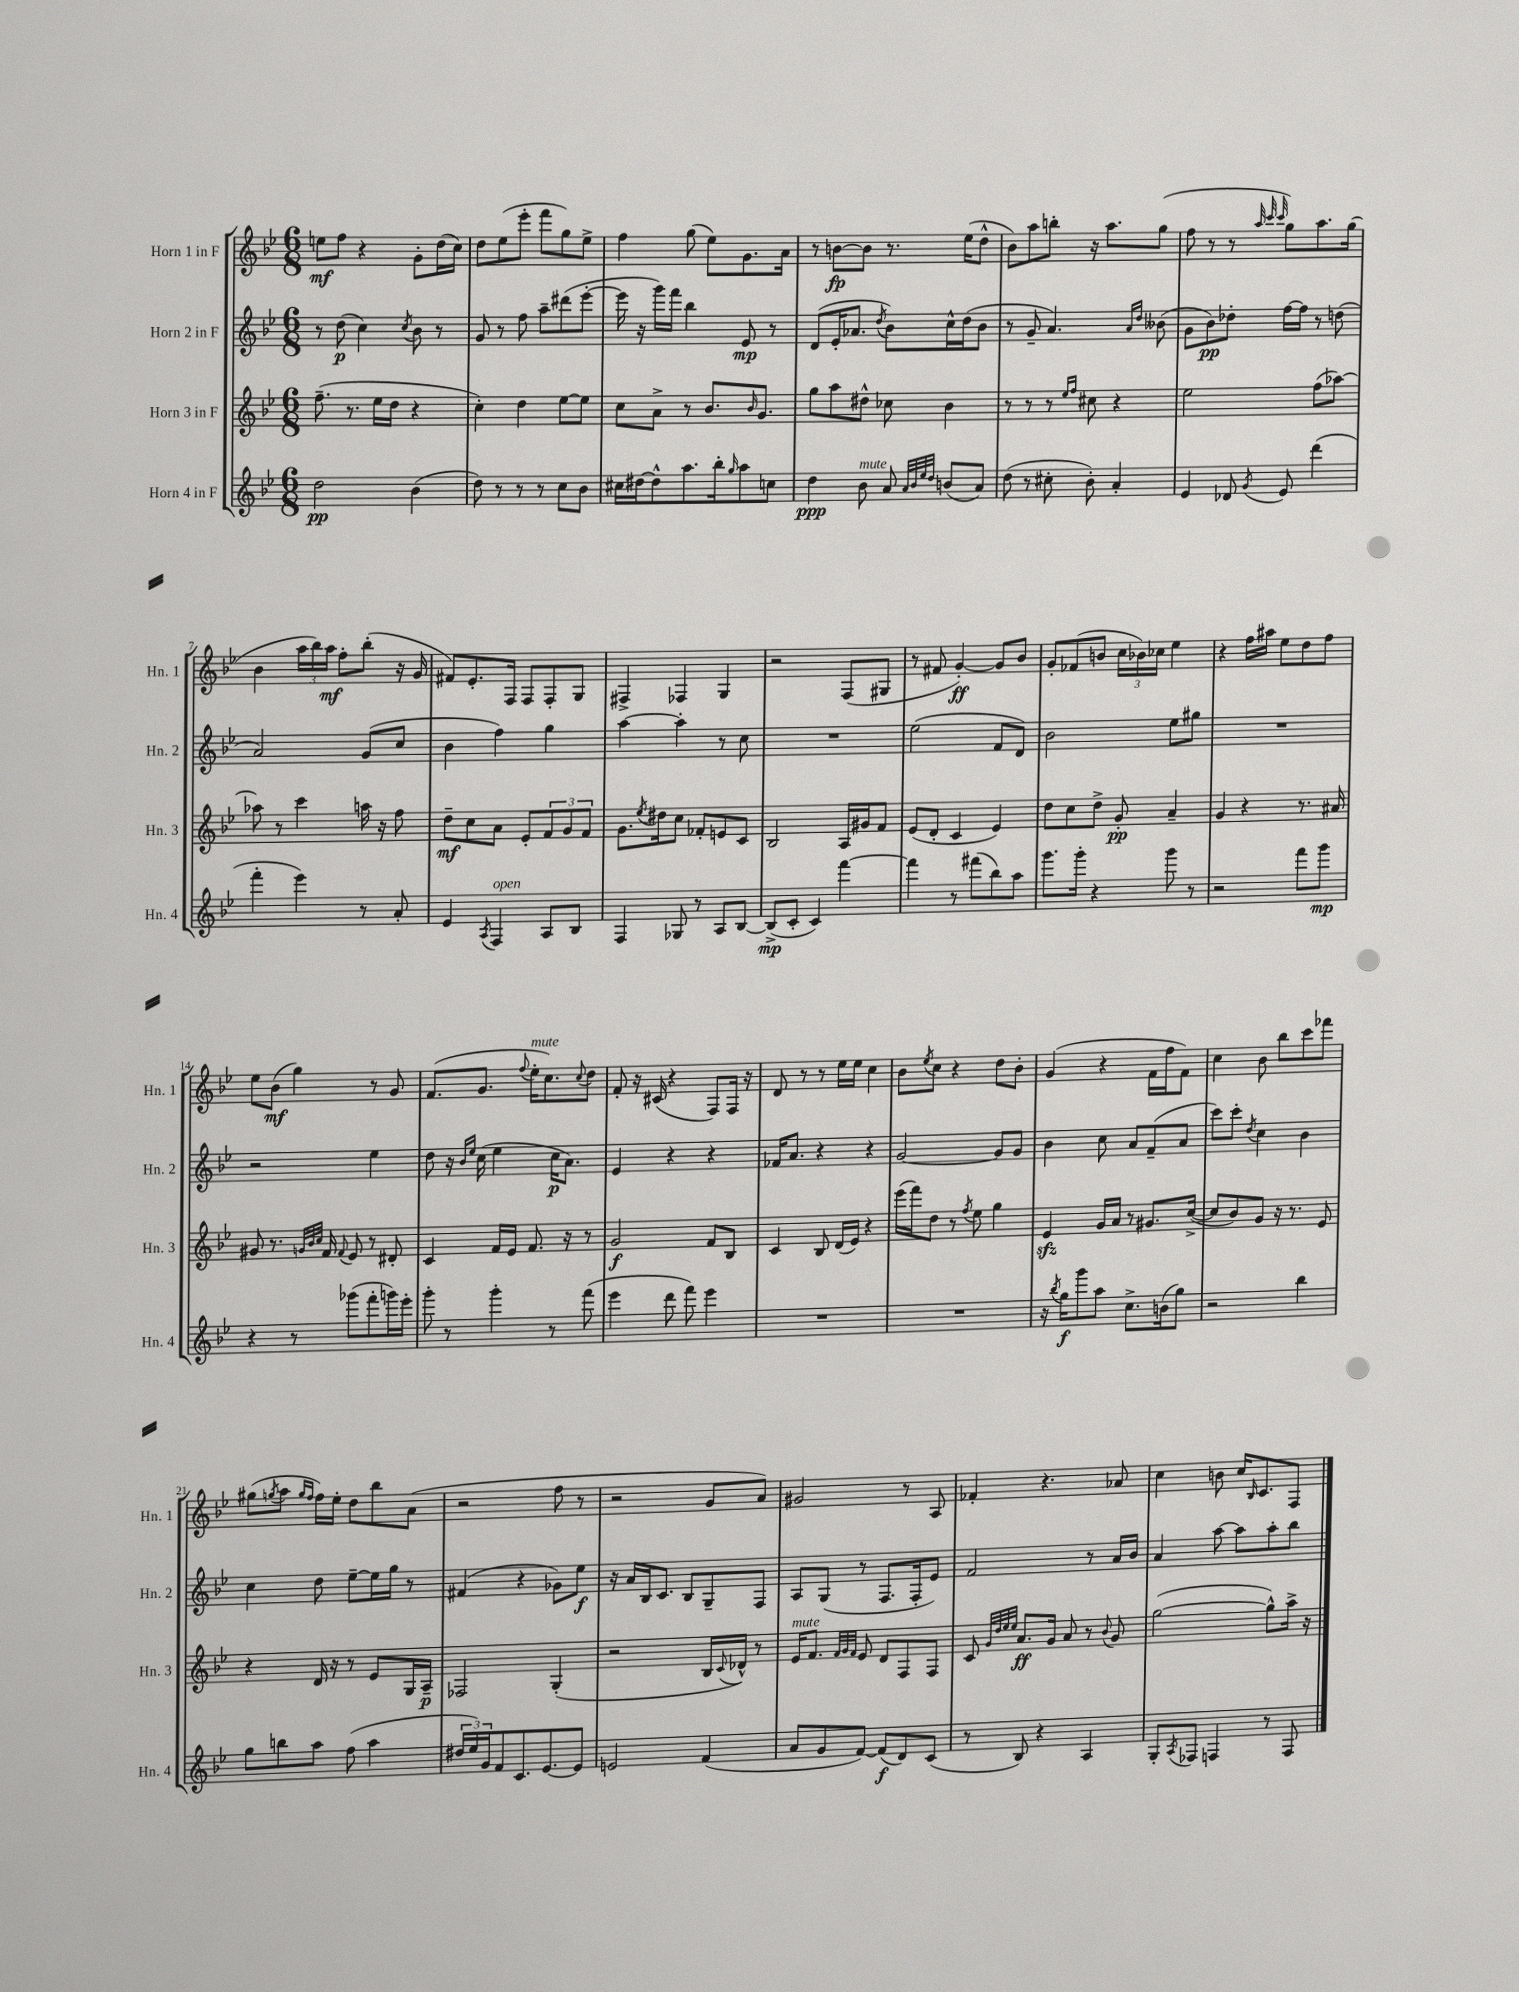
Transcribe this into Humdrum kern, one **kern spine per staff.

**kern	**kern	**kern	**kern
*staff4	*staff3	*staff2	*staff1
*clefG2	*clefG2	*clefG2	*clefG2
*k[b-e-]	*k[b-e-]	*k[b-e-]	*k[b-e-]
*M6/8	*M6/8	*M6/8	*M6/8
2dd	(8.ff~	8r	8ee
.	.	(8dd	8ff
.	8.r	.	.
.	.	4cc)	4r
.	16ee-	.	.
.	16dd	.	.
.	.	8qcc	.
(4b-	4r	8b-	8g'
.	.	8r	(16dd
.	.	.	16cc)
=	=	=	=
8dd)	4cc')	8g	8dd
8r	.	8r	(8ee-
8r	4dd	8ff	8eee-'
8r	.	8aa~	8fff
8cc	[8ee-	(8ddd#	8gg)
8b-	8ee-]	[8eee-'	8ee-^
=	=	=	=
16cc#	8cc	16eee-]	4ff
[16dd#	.	16r	.
8dd#^^]	8a^	16ggg)	.
.	.	16fff	.
8.aa	8r	4bb-	(8gg
.	8.b-	.	8ee-)
16bb-'	.	.	.
16qqgg	.	.	.
8aa	.	8e-	8.g
.	16qqb-	.	.
.	8.g	.	.
8cc	.	8r	.
.	.	.	16a
=	=	=	=
4dd	8gg	(8d	8r
.	8aa	16e-'	[8b
.	.	8.a-	.
8b-	8dd#^^	.	8b]
.	.	8qdd	.
8a	8cc-	8b-)	8.r
32qqa	.	.	.
32qqb-	.	.	.
32qqee-	.	.	.
32qqdd	.	.	.
(8b	4b-	16cc^^	.
.	.	(16dd	(16ee-
8a)	.	8b-	8dd^^
=	=	=	=
(8dd	8r	8r	8b-)
8r	8r	8g~	8aa
8cc#'	8r	4.a)	8bb'
.	16qqee-	.	.
.	16qqff	.	.
8b-')	8cc#	.	16r
.	.	.	8.aa
4a'	4r	.	.
.	.	16qqa	.
.	.	16qqdd	.
.	.	(8b--	(8gg
=	=	=	=
4e-	2ee-	8g	8ff
.	.	8b-)	8r
8d-	.	8dd-'	8r
.	.	.	32qqaa
.	.	.	32qqccc
8qg	.	.	32qqccc
8e-	.	[16ff	8gg)
.	.	16ff]	.
(4ddd	(8ff	8r	8.aa
.	[8aa-)	(8dd	.
.	.	.	(16gg
=	=	=	=
4fff'	8aa-]	2a)	4b-
.	8r	.	.
4eee-)	4ccc	.	24aa
.	.	.	24bb-)
.	.	.	24aa
.	.	.	8ff'
8r	16aa	(8g	(8bb-'
.	16r	.	.
8a'	8ff	8cc	16r
.	.	.	16g
=	=	=	=
4e-	8dd~	4b-	8f#)
.	8cc	.	8.e-'
8qA	.	.	.
4F	8a	4ff)	.
.	.	.	16F
.	8e-'	.	8F
8A	12f	4gg	8F'
.	12g	.	.
8B-	.	.	8G
.	12f	.	.
=	=	=	=
4F	8.g	[4aa	4F#^
.	8qee-	.	.
.	16dd#	.	.
8G-	8cc	4aa']	4F-
8r	8f-'	.	.
8A	8e	8r	4G
[8B-	8c	8cc	.
=	=	=	=
(8B-^]	2B-	2.r	2r
8c'	.	.	.
4c)	.	.	.
[4fff	16A	.	(8F
.	16g#	.	.
.	8f	.	8G#
=	=	=	=
4fff]	(8e-	(2ee-	8r
.	8d'	.	8f#
8r	4c	.	[4g')
(8fff#	.	.	.
8bb-)	4e-)	8f	8g]
8aa	.	8d)	8b-
=	=	=	=
8.ggg	8dd	2b-	8g'
.	8cc	.	(8f-
16ggg'	.	.	.
4r	8dd^	.	8b
.	8g'	.	24cc
.	.	.	24b-)
.	.	.	24cc-
8ggg	4a~	8ee-	4ee-
8r	.	8gg#	.
=	=	=	=
2r	4g	2.r	4r
.	4r	.	16ff
.	.	.	16aa#
.	.	.	8ee-
8fff	8.r	.	8dd
8ggg	.	.	8ff
.	16a#	.	.
=	=	=	=
4r	8g#	2r	8ee-
.	8.r	.	(8b-
8r	.	.	4gg)
.	32qqg	.	.
.	32qqb-	.	.
.	32qqcc	.	.
.	16f	.	.
.	8qqf	.	.
(8ggg-	8e-	.	.
8fff'	8r	4ee-	8r
16ggg)	8d#'	.	8g
16eee-'	.	.	.
=	=	=	=
8ggg'	4c	8dd	(8.f
8r	.	16r	.
.	.	16qqb-	.
.	.	16qqee-	.
.	.	(16cc	8.g
4ggg'	16f	4ee-	.
.	16e-	.	.
.	.	.	8qqff
.	8.f	.	16ee-'
.	.	.	8.cc)
8r	.	16cc	.
.	16r	8.a)	.
.	.	.	8qqcc
(8fff	8r	.	8dd
=	=	=	=
4eee-	2g	4e-	8f'
.	.	.	16r
.	.	.	(16c#
8ddd	.	4r	4r
8fff)	.	.	.
4eee-	8f	4r	8F)
.	8B-	.	16F
.	.	.	16r
=	=	=	=
2.r	4c	16f-	8d
.	.	8.a	.
.	.	.	8r
.	8B-	4r	8r
.	(16d	.	16ee-
.	16e-)	.	16ee-
.	4r	4r	4cc
=	=	=	=
2.r	(16eee-	[2g	8b-
.	16fff)	.	.
.	.	.	8qee-
.	8dd	.	8cc
.	8r	.	4r
.	8qff	.	.
.	8ee-	.	.
.	4gg	8g]	8dd
.	.	8g	8b-'
=	=	=	=
16r	4e-	4b-	(4g
8qbb-	.	.	.
16gg	.	.	.
8ggg	.	.	.
8aa	16g	8cc	4r
.	16a	.	.
8.cc^	8r	8a	.
.	8.g#	(8f~	16f
(16b	.	.	16ff
8gg)	.	8a	8f)
.	([16cc^	.	.
=	=	=	=
2r	8cc]	8ccc)	4cc
.	8b-)	8ccc'	.
.	.	8qdd	.
.	8g	4cc	8b-
.	16r	.	8bb-
.	8.r	.	.
4bb-	.	4b-	8ccc
.	8e-	.	8fff-
=	=	=	=
8gg	4r	4cc	(8gg#
.	.	.	8qgg
8bb	.	.	8aa
.	.	.	16qqgg
.	.	.	16qqff
8aa	16d	8dd	16ff)
.	16r	.	16ee-'
(8ff	8r	[8ee-~	8dd
4aa	8e-	16ee-]	8bb-
.	.	16gg	.
.	16G	8r	(8a
.	16A~	.	.
=	=	=	=
24dd#	2F-	(4f#	2r
24ee-)	.	.	.
24g	.	.	.
8f	.	.	.
8.c	.	4r	.
[8.e-	.	.	.
.	(4G'	8g-)	8ff
8e-]	.	8ee-	8r
=	=	=	=
2e	2r	16r	2r
.	.	16a	.
.	.	16B-	.
.	.	8.c	.
.	.	8B-	.
(4f	16B-	8G~	8g
.	8qqc	.	.
.	16d-^^)	.	.
.	8r	8F	8a)
=	=	=	=
8a	16e-	8A	2g#
.	8.f	.	.
8g	.	(8G	.
.	32qqf	.	.
.	32qqg	.	.
.	32qqf	.	.
[8f)	8e-	8r	.
(8f]	8d	8.F	.
8d)	8F	.	8r
.	.	16F'	.
(8c	8F	8e-)	8A
=	=	=	=
8r	8c	2f	4f-'
.	32qqg	.	.
.	32qqdd	.	.
.	32qqee-	.	.
.	32qqee-	.	.
8B-)	8.a	.	.
4r	.	.	4.r
.	16g	.	.
.	8a	.	.
4A	8r	8r	.
.	8qqb-	.	.
.	8g	16a	8a-
.	.	16b-	.
=	=	=	=
8G'	([2gg	4a	4cc
8qA	.	.	.
8F-	.	.	.
4F	.	[8aa	8b
.	.	8aa]	16cc
.	.	.	16qqB-
.	.	.	8.c
8r	8gg^^])	8aa'	.
8F	16aa^	8bb-	8F
.	16r	.	.
==	==	==	==
*-	*-	*-	*-
